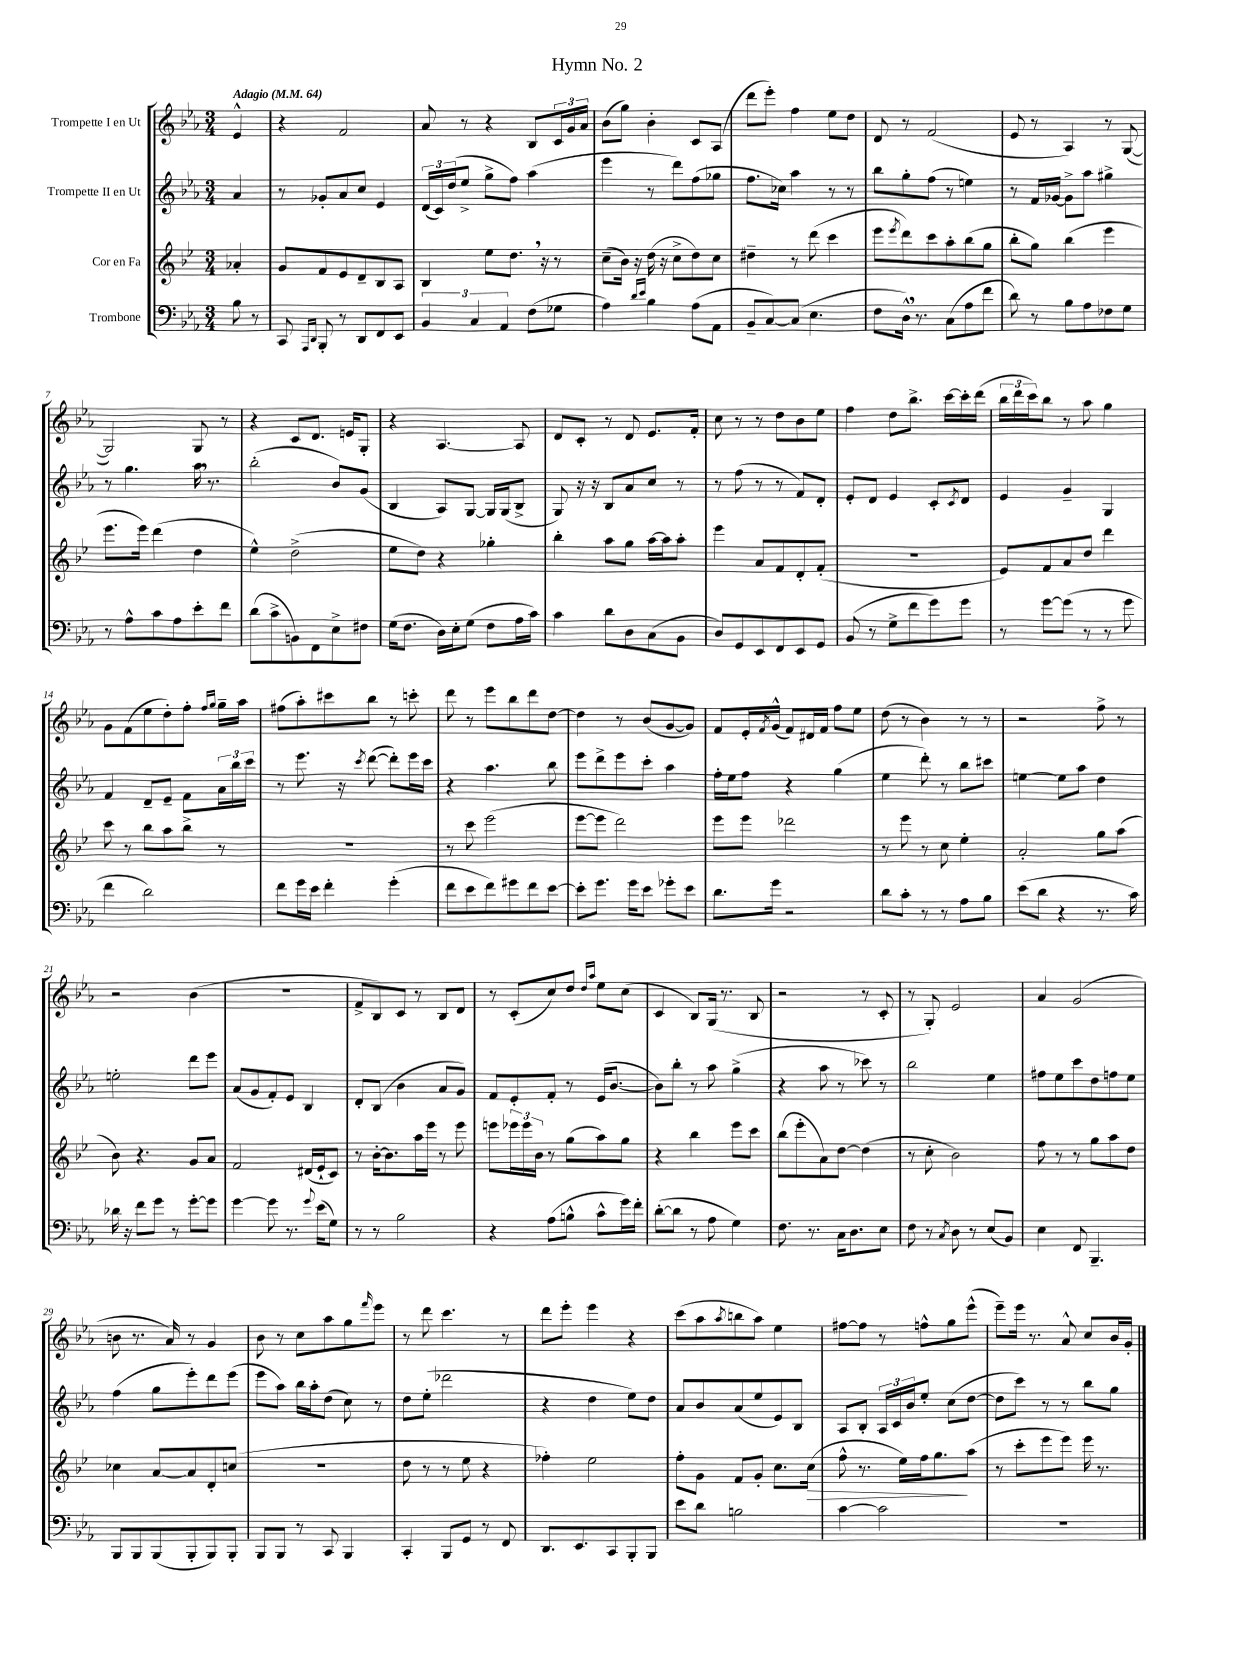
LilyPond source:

\header { title = "Hymn No. 2" }
<<
\new StaffGroup <<
\new Staff = "s0" \with { instrumentName = "Trompette I en Ut" } {
    \clef treble \key ees \major \numericTimeSignature \time 3/4 \partial 4 \tempo "Adagio" 4 = 64
    ees'4-^ |
    r4 f'2 |
    aes'8 r8 r4 bes8 \tuplet 3/2 { c'16 g'16 aes'16 } |
    bes'8( g''8) bes'4-. c'8 aes8( |
    d'''8 ees'''8-.) f''4 ees''8 d''8 |
    d'8 r8 f'2( |
    ees'8 r8 aes4) r8 g8~( |
    g2) g8 r8 |
    r4 c'8 d'8. e'16 g8-. |
    r4 aes4.~ aes8 |
    d'8 c'8-. r8 d'8 ees'8. f'16-. |
    c''8 r8 r8 d''8 bes'8 ees''8 |
    f''4 d''8 bes''8.-> c'''16~ c'''16-. d'''16( |
    \tuplet 3/2 { bes''16 d'''16 c'''16) } bes''8 r8 aes''8 g''4 |
    g'8 f'8( ees''8 d''8-.) f''8-. \grace { f''16 g''16 } g''16-- aes''16 |
    fis''8( aes''8-.) cis'''8 bes''8 r8 c'''8-. |
    d'''8 r8 ees'''8 bes''8 d'''8 d''8~ |
    d''4 r8 bes'8( g'8~ g'8) |
    f'8 ees'16-. \acciaccatura { f'8 } g'16-^( f'8) dis'16 f'16 f''8 ees''8 |
    d''8( r8 bes'4) r8 r8 |
    r2 f''8-> r8 |
    r2 bes'4( |
    R2. |
    f'8-> bes8) c'8 r8 bes8 d'8 |
    r8 c'8-.( c''8) d''8 \grace { d''16 aes''16 } ees''8 c''8( |
    c'4 bes8) g16( r8. bes8 |
    r2 r8 c'8-. |
    r8 g8-.) ees'2 |
    aes'4 g'2( |
    b'8 r8. aes'16) r8 g'4 |
    bes'8 r8 c''8 aes''8 g''8 \grace { f'''16 } ees'''8 |
    r8 d'''8 c'''4. r8 |
    d'''8 ees'''8-. ees'''4 r4 |
    c'''8( aes''8 \acciaccatura { aes''8 } b''8 aes''8) ees''4 |
    fis''8~ fis''8 r8 f''8-^ g''8 ees'''8-^( |
    ees'''8--) ees'''16 r8. aes'8-^ c''8 bes'16 g'16-. \bar "|." |
}
\new Staff = "s1" \with { instrumentName = "Trompette II en Ut" } {
    \clef treble \key ees \major \numericTimeSignature \time 3/4 \partial 4
    aes'4 |
    r8 ges'8-. aes'8 c''8 ees'4 |
    \tuplet 3/2 { d'16( c'16) d''16( } ees''8-> g''8-> f''8) aes''4( |
    ees'''4 r8 d'''8) f''8( ges''8 |
    f''8. ces''16) aes''4 r8 r8 |
    bes''8 g''8-. f''8( r8 e''4) |
    r8 f'16 ges'16~ ges'8-> aes''8 gis''4-> |
    r8 g''4. aes''16 \breathe r8. |
    bes''2-.( bes'8) g'8( |
    bes4 aes8) g8~ g16 g16( bes8-> |
    g8) r16 r16 bes8 aes'8 c''8 r8 |
    r8 f''8( r8 r8 f'8) d'8-. |
    ees'8-. d'8 ees'4 c'8-. \acciaccatura { c'8 } d'8 |
    ees'4 g'4-- g4 |
    f'4 d'8-- ees'8-- f'8 \tuplet 3/2 { aes'16 bes''16 c'''16 } |
    r8 ees'''8. r16 \acciaccatura { c'''8 } d'''8~( d'''8-.) ees'''16 c'''16 |
    r4 aes''4. bes''8 |
    ees'''8 d'''8-> ees'''8 c'''8-. aes''4 |
    f''16-. ees''16 f''8 r4 g''4( |
    ees''4 d'''8-.) r8 bes''8 cis'''8 |
    e''4~ e''8 aes''8 d''4 |
    e''2-. d'''8 ees'''8 |
    aes'8( g'8 f'8-.) ees'8 bes4 |
    d'8-. bes8( bes'4 aes'8 g'8) |
    f'8 ees'8-. f'8-. r8 ees'16( bes'8.~ |
    bes'8) bes''8-. r8 aes''8 g''4->( |
    r4 aes''8 r8 ces'''8) r8 |
    bes''2 ees''4 |
    fis''8 ees''8 c'''8 d''8 f''8 ees''8 |
    f''4( g''8 ees'''8-.) d'''8 ees'''8( |
    ees'''8 aes''8) bes''16 aes''16-. d''8( c''8) r8 |
    d''8 ees''8-.( des'''2 |
    r4 d''4 ees''8) d''8 |
    aes'8 bes'8 aes'8( ees''8 ees'8) bes8 |
    aes8 bes8-. \tuplet 3/2 { aes16 c'16 bes'16 } ees''8-. c''8( d''8~ |
    d''8 c'''8) r8 r8 bes''8 g''8 \bar "|." |
}
\new Staff = "s2" \with { instrumentName = "Cor en Fa" } {
    \clef treble \key bes \major \numericTimeSignature \time 3/4 \partial 4
    aes'4-. |
    g'8 f'8 ees'8 d'8-- bes8 a8 |
    bes4 ees''8 d''8. \breathe r16 r8 |
    c''8--( bes'16) r16 d''16( r16 c''8-> d''8) c''8 |
    dis''4-- r8 d'''8( c'''4 |
    ees'''8 \acciaccatura { ees'''8 } d'''8) c'''8 a''8-. bes''8( g''8 |
    bes''8-. g''8) bes''4( ees'''4 |
    ees'''8. ees'''16) d'''4( d''4 |
    ees''4-^) d''2->( |
    ees''8 d''8) r4 ges''4-. |
    bes''4-. a''8 g''8 a''16~ a''16 a''8-. |
    ees'''4 a'8 f'8 d'8-. f'8-.( |
    R2. |
    ees'8) f'8 a'8 d''8 d'''4 |
    c'''8 r8 bes''8 a''8 bes''8-> r8 |
    R2. |
    r8 c'''8 ees'''2( |
    ees'''8~ ees'''8 d'''2) |
    ees'''8 ees'''8 des'''2 |
    r8 ees'''8 r8 c''8 ees''4-. |
    a'2-. g''8 a''8( |
    bes'8) r4. g'8 a'8 |
    f'2 dis'16( ees'16-! c'8) |
    r8 bes'16~-. bes'8. a''16 ees'''16 r8 ees'''8 |
    e'''8 \tuplet 3/2 { ees'''16 ees'''16 bes'16 } r8 g''8( a''8) g''8 |
    r4 bes''4 ees'''8 c'''8 |
    bes''8( ees'''8-. a'8) d''8~ d''4( |
    r8 c''8-. bes'2) |
    f''8 r8 r8 g''8 a''8 d''8 |
    ces''4 a'8~ a'8 d'8-. c''8( |
    R2. |
    d''8 r8 r8 ees''8 r4 |
    fes''4-.) ees''2 |
    f''8-. g'8 f'8 g'8-. c''8. c''16\>( |
    f''8-^ r8. ees''16) f''16 g''8.\! a''8( |
    r8 c'''8-. ees'''8 ees'''8) ees'''16 r8. \bar "|." |
}
\new Staff = "s3" \with { instrumentName = "Trombone" } {
    \clef bass \key ees \major \numericTimeSignature \time 3/4 \partial 4
    bes8 r8 |
    c,8 \grace { aes,,16 d,16 } bes,,8-. r8 d,8 f,8 ees,8 |
    \tuplet 3/2 { bes,4 c4 aes,4 } f8( ges8 |
    aes4) \grace { d'16 ees'16 } bes4 aes8( aes,8 |
    bes,8-- c8~) c8( ees4. |
    f8 d16-^) \breathe r8. c8( aes8 f'8 |
    d'8) r8 bes8 aes8 fes8 g8 |
    r8 aes8-^ c'8 aes8 ees'8-. f'8 |
    d'8( c'8-> b,8) f,8 ees8-> fis8 |
    g16( f8. d16) ees16-. g8( f8 aes16 c'16) |
    c'4 d'8 d8 c8( bes,8 |
    d8) g,8 ees,8 f,8 ees,8 g,8 |
    bes,8( r8 g8-> f'8 g'8) g'8 |
    r8 g'8~ g'8( r8 r8 g'8 |
    f'4 d'2) |
    f'8 g'16 ees'16 f'4-. g'4-.( |
    f'8 ees'8 f'8) gis'8 f'8 ees'8~ |
    ees'8-. g'8. g'16 ees'8 ges'8-. ees'8 |
    d'8. g'16 r2 |
    d'8 c'8-. r8 r8 aes8 bes8 |
    ees'8( d'8 r4 r8. c'16) |
    des'16 r16 f'8 g'8 r8 g'8~-. g'8 |
    g'4~ g'8 r8. \appoggiatura { g'8 } ees'16( g8) |
    r8 r8 bes2 |
    r4 aes8( b8-^ c'8-^ g'16) f'16-. |
    d'8~-.( d'8 r8 aes8 g4) |
    f8. r8. c16 d8. ees8 |
    f8 r8 \acciaccatura { c8 } d8 r8 ees8( bes,8) |
    ees4 f,8 bes,,4.-- |
    bes,,8 bes,,8 bes,,8( bes,,8-. bes,,8) bes,,8-. |
    bes,,8 bes,,8 r8 c,8 bes,,4 |
    c,4-. bes,,8 g,8 r8 f,8 |
    d,8. ees,8. c,8 bes,,8-. bes,,8 |
    ees'8 d'8 b2 |
    c'4~ c'2 |
    R2. \bar "|." |
}
>>
>>
